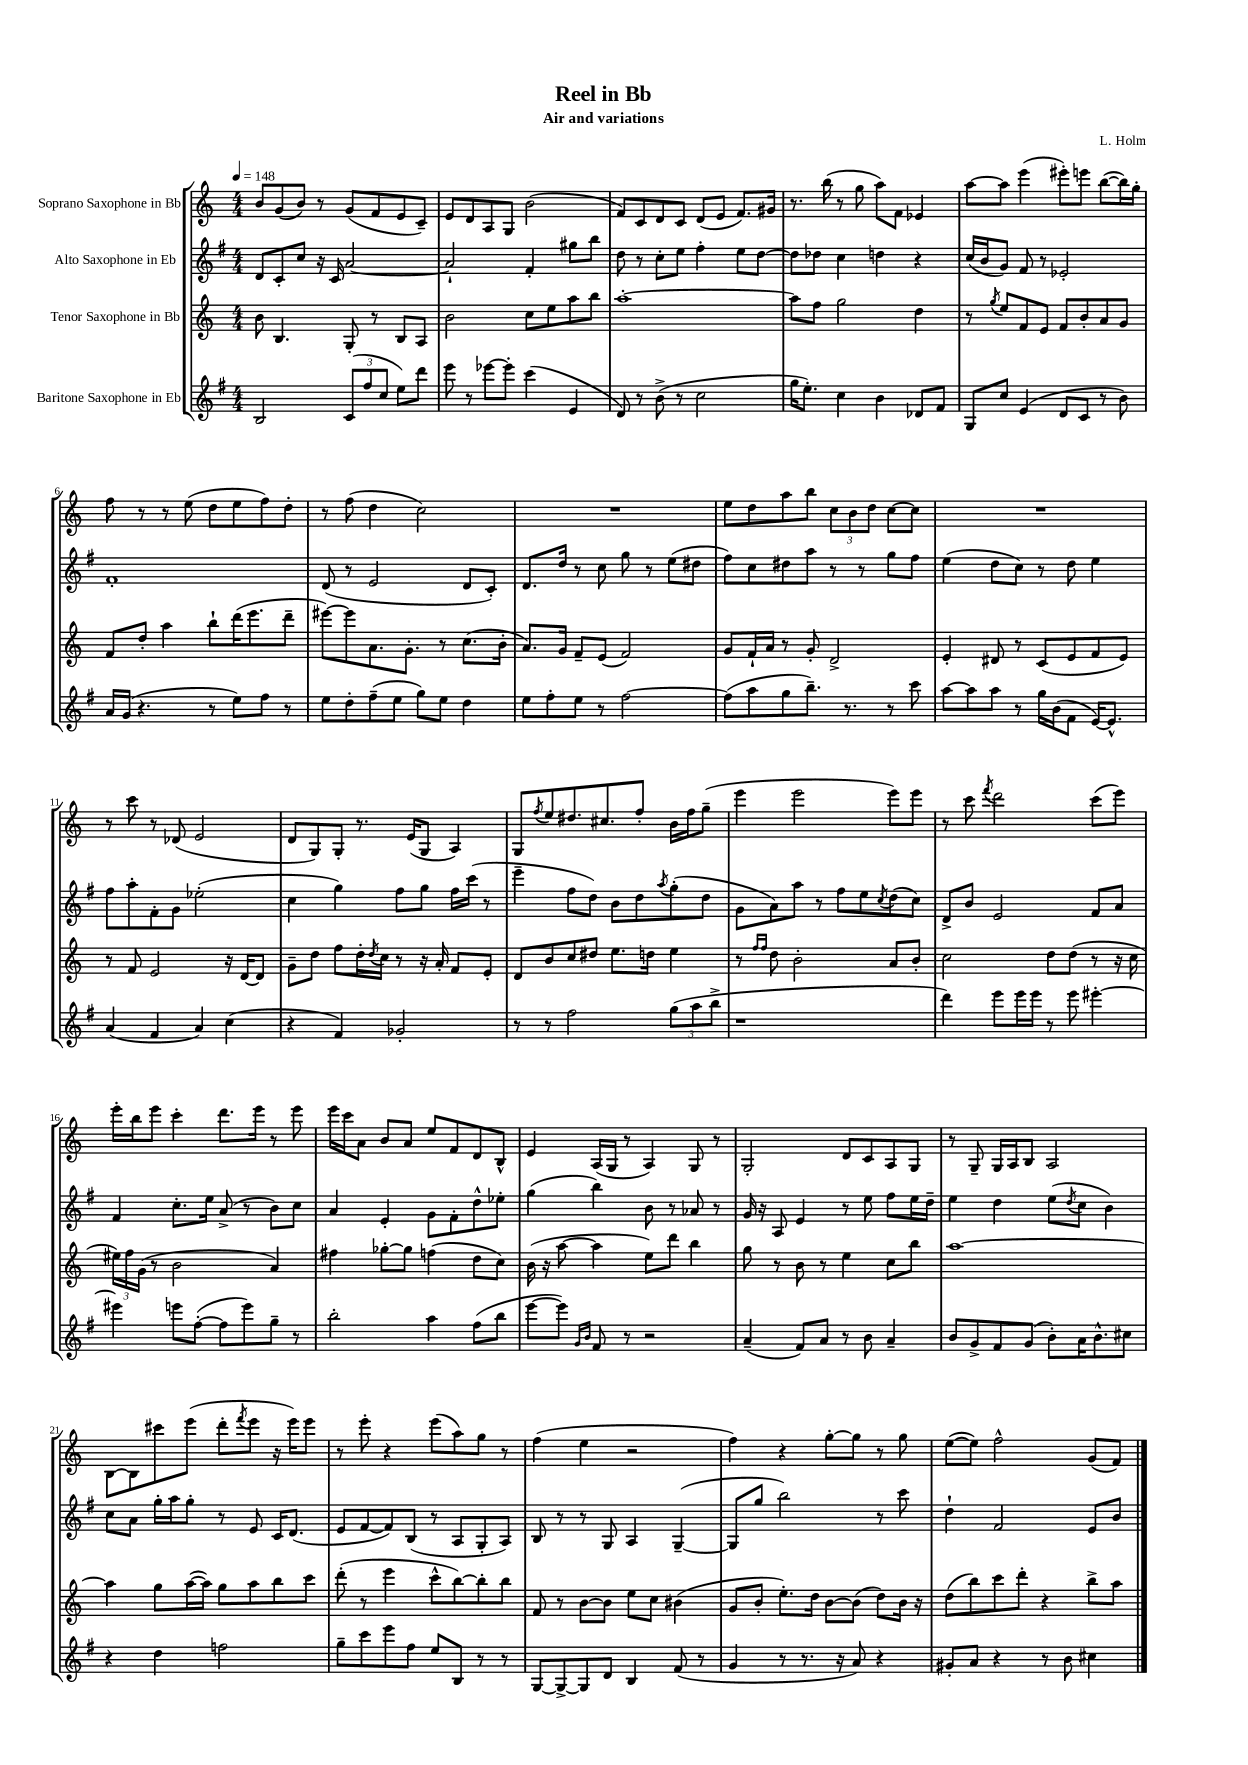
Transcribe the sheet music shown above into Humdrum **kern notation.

**kern	**kern	**kern	**kern
*staff4	*staff3	*staff2	*staff1
*clefG2	*clefG2	*clefG2	*clefG2
*k[f#]	*k[]	*k[f#]	*k[]
*M4/4	*M4/4	*M4/4	*M4/4
*MM148	*MM148	*MM148	*MM148
2B	8b	8d	8b
.	4.B	8c'	(8g
.	.	8cc	8b)
.	.	16r	8r
.	.	16c	.
(12c	8G'	[2a	(8g
12ff#	.	.	.
.	8r	.	8f
12cc	.	.	.
8ee)	8B	.	8e
8ddd	8A	.	8c~)
=	=	=	=
8eee	2b	2a`]	8e
8r	.	.	8d
[8eee-	.	.	8A
8eee-']	.	.	8G
(4ccc	8cc	4f#'	(2b
.	8ee	.	.
4e	8aa	8gg#	.
.	8bb	8bb	.
=	=	=	=
8d)	[1aa'	8dd	8f)
8r	.	8r	8c
(8b^	.	8cc'	8d
8r	.	8ee	8c
2cc	.	4ff#'	(8d
.	.	.	8e
.	.	8ee	8.f)
.	.	[8dd	.
.	.	.	16g#
=	=	=	=
16gg	8aa]	8dd]	8.r
8.ee')	.	.	.
.	8ff	8dd-	.
.	.	.	(16bb
4cc	2gg	4cc	8r
.	.	.	8gg
4b	.	4dd	8aa)
.	.	.	8f
8d-	4dd	4r	4e-
8f#	.	.	.
=	=	=	=
8G	8r	(16cc	[8aa
.	.	16b	.
.	8qgg	.	.
8cc	8ee	8g)	8aa]
(4e	8f	8f#	(4eee
.	8e	8r	.
8d	8f	2e-'	8eee#')
8c	8b'	.	8eee
8r	8a	.	([8bb
8b)	8g	.	16bb])
.	.	.	16gg'
=	=	=	=
16a	8f	1f#'	8ff
(16g	.	.	.
4.r	8dd'	.	8r
.	4aa	.	8r
.	.	.	(8ee
8r	8bb`	.	8dd
8ee)	(16ddd	.	8ee
.	8.eee	.	.
8ff#	.	.	8ff)
8r	8ddd~	.	8dd'
=	=	=	=
8ee	[8eee#)	(8d	8r
8dd'	8eee#]	8r	(8ff
(8ff#~	8.a	2e	4dd
8ee	.	.	.
.	8.g'	.	.
8gg)	.	.	2cc)
8ee	8r	.	.
4dd	(8.cc	8d	.
.	.	8c')	.
.	16b'	.	.
=	=	=	=
8ee	8.a)	8.d	1r
8ff#'	.	.	.
.	16g	16dd	.
8ee	8f~	8r	.
8r	(8e	8cc	.
[2ff#	2f)	8gg	.
.	.	8r	.
.	.	(8ee	.
.	.	8dd#	.
=	=	=	=
(8ff#]	8g	8ff#)	8ee
8aa	16f`	8cc	8dd
.	16a	.	.
8gg	8r	8dd#	8aa
8.bb~)	8g'	8aa	8bb
.	2d^	8r	12cc
8.r	.	.	.
.	.	.	12b
.	.	8r	.
.	.	.	12dd
8r	.	8gg	[8cc
8ccc	.	8ff#	8cc]
=	=	=	=
[8aa	4e'	(4ee	1r
8aa]	.	.	.
8aa	8d#	8dd	.
8r	8r	8cc)	.
16gg	(8c	8r	.
(16b	.	.	.
8f#	8e	8dd	.
[16e)	8f	4ee	.
8.e^^]	.	.	.
.	8e)	.	.
=	=	=	=
(4a	8r	8ff#	8r
.	8f	8aa'	8ccc
4f#	2e	8f#'	8r
.	.	8g	(8d-
4a)	.	(2ee-'	2e
(4cc	16r	.	.
.	[16d	.	.
.	8d]	.	.
=	=	=	=
4r	8g~	4cc	8d
.	8dd	.	8G)
4f#)	8ff	4gg)	8G'
.	16dd'	.	8.r
.	8qdd	.	.
.	16cc	.	.
2g-'	8r	8ff#	.
.	.	.	(16e
.	16r	8gg	8G
.	16a'	.	.
.	8f	16ff#	4A)
.	.	(16ccc	.
.	8e'	8r	.
=	=	=	=
8r	8d	4eee~	8G
.	.	.	8qff
8r	8b	.	8ee
2ff#	8cc	8ff#	8.dd#
.	8dd#	8dd)	.
.	.	.	8.cc#
.	8.ee	8b	.
.	.	8dd	8ff'
.	16dd	.	.
.	.	8qaa	.
(12gg	4ee	(8gg'	16b
.	.	.	16ff
12aa	.	.	.
.	.	8dd	(8gg~
12bb^	.	.	.
=	=	=	=
1r	8r	8g	4eee
.	16qqff	.	.
.	16qqff	.	.
.	8dd	8a)	.
.	2b'	8aa	2eee
.	.	8r	.
.	.	8ff#	.
.	.	8ee	.
.	.	8qcc	.
.	8a	(8dd	8eee)
.	8b'	8cc)	8eee
=	=	=	=
4ddd)	2cc	8d^	8r
.	.	8b	8ccc
.	.	.	8qfff
8eee	.	2e	2ddd
16eee	.	.	.
16eee	.	.	.
8r	8dd	.	.
8eee	(8dd	.	.
[4eee#'	8r	8f#	(8ccc
.	16r	8a	8eee)
.	16cc	.	.
=	=	=	=
4eee#]	24ee#)	4f#	16eee'
.	24ff	.	.
.	.	.	16bb
.	(24g	.	.
.	8r	.	8eee
8eee	2b	8.cc'	4ccc'
([8ff#'	.	.	.
.	.	16ee	.
8ff#]	.	(8a^	8.ddd
8eee)	.	8r	.
.	.	.	16eee
8gg~	4a)	8b)	8r
8r	.	8cc	8eee
=	=	=	=
2bb'	4ff#	4a	16eee
.	.	.	16ccc
.	.	.	8a
.	[8gg-'	4e'	8b
.	8gg-]	.	8a
4aa	(4ff	8g	8ee
.	.	8f#'	8f
(8ff#	8dd	8dd^^	8d
8bb	8cc)	8ee-'	8B^^
=	=	=	=
[8eee	(16b	(4gg	4e
.	16r	.	.
8eee])	[8aa	.	.
16qqg	.	.	.
16qqb	.	.	.
8f#	4aa]	4bb)	(16A
.	.	.	16G
8r	.	.	8r
2r	8ee)	8b	4A)
.	8ddd	8r	.
.	4bb	8a-	8G
.	.	8r	8r
=	=	=	=
(4a~	8gg	16g	2G'
.	.	16r	.
.	8r	8A	.
8f#)	8b	4e	.
8a	8r	.	.
8r	4ee	8r	8d
8b	.	8ee	8c
4a~	8cc	8ff#	8A
.	8bb	16ee	8G
.	.	16dd~	.
=	=	=	=
8b	[1aa	4ee	8r
8g^	.	.	8G~
8f#	.	4dd	16G
.	.	.	16A
(8g	.	.	8B
8b')	.	(8ee	2A
.	.	8qdd	.
16a	.	8cc	.
8.b^^	.	.	.
.	.	4b)	.
8cc#	.	.	.
=	=	=	=
4r	4aa]	8cc	[8B
.	.	8a	8B]
4dd	8gg	16gg'	8ccc#
.	.	16aa	.
.	([16aa	8gg'	(8eee
.	16aa])	.	.
2ff	8gg	8r	8ddd'
.	.	.	8qfff
.	8aa	8e	8eee
.	8bb	16c	16r
.	.	(8.d	16eee)
.	8ccc	.	8eee
=	=	=	=
8gg~	(8ddd'	8e	8r
8ccc	8r	[8f#	8eee'
8eee	4eee	8f#])	4r
8ff#	.	(8B	.
8ee	8ccc^^	8r	(8eee
8B	[8bb)	8A	8aa)
8r	8bb']	8G'	8gg
8r	8bb	8A)	8r
=	=	=	=
[8G	8f	8B	(4ff
8G^_	8r	8r	.
8G]	[8b	8r	4ee
8d	8b]	8G	.
4B	8ee	4A	2r
.	8cc	.	.
(8f#	(4b#	([4G~	.
8r	.	.	.
=	=	=	=
4g	8g	8G]	4ff)
.	8b'	8gg	.
8r	8.ee')	2bb)	4r
8.r	.	.	.
.	16dd	.	.
.	[8b	.	[8gg'
16r	.	.	.
8a)	(8b]	.	8gg]
4r	8dd)	8r	8r
.	16b	8ccc	8gg
.	16r	.	.
=	=	=	=
8g#'	(8dd	4dd`	([8ee
8a	8bb)	.	8ee])
4r	8ccc	2f#	2ff^^
.	8ddd'	.	.
8r	4r	.	.
8b	.	.	.
4cc#	8bb^	8e	(8g
.	8aa	8b	8f)
==	==	==	==
*-	*-	*-	*-
